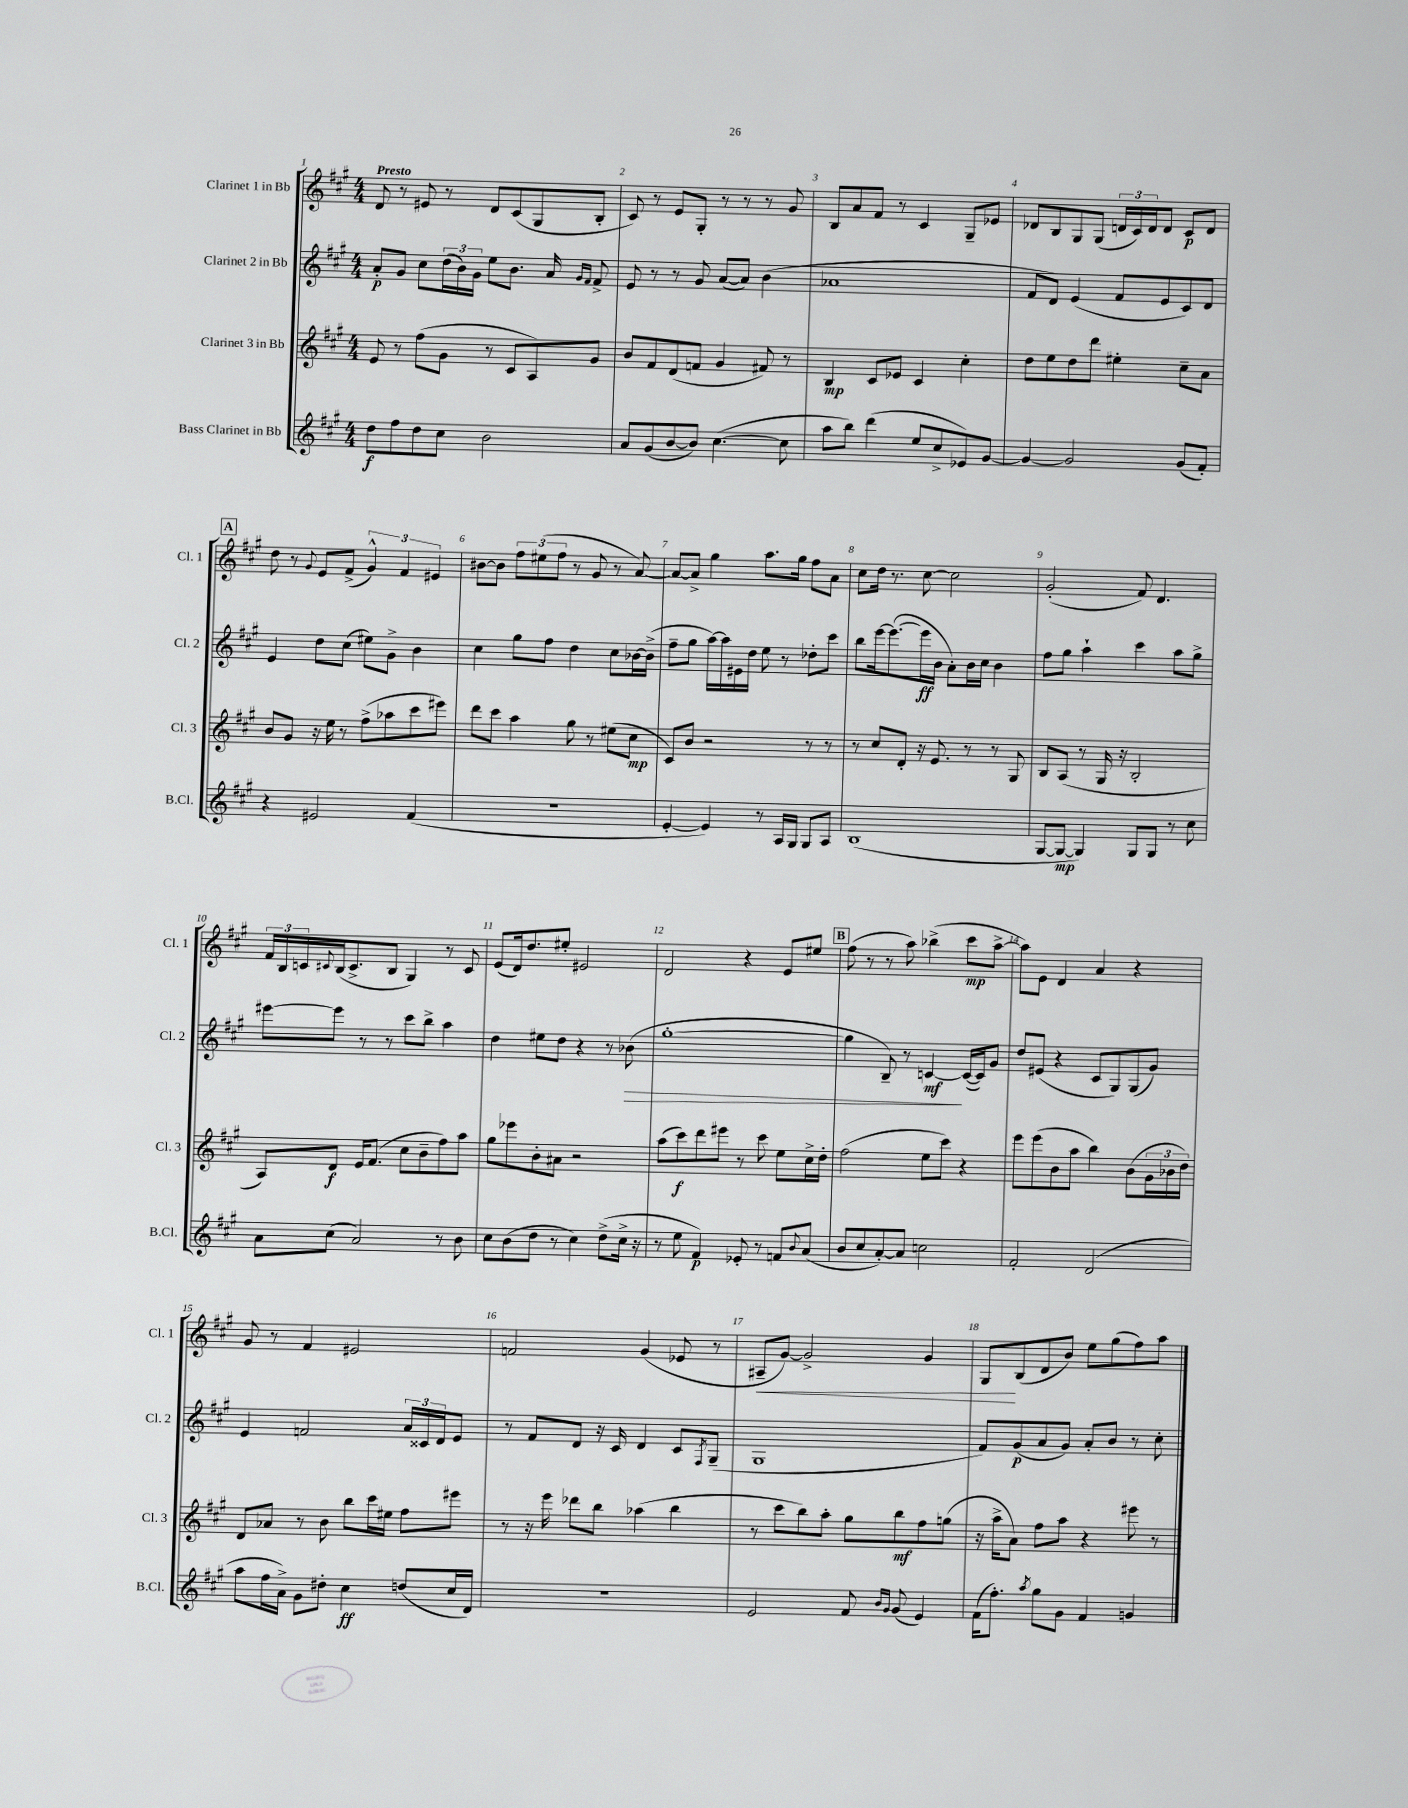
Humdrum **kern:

**kern	**kern	**kern	**kern
*staff4	*staff3	*staff2	*staff1
*clefG2	*clefG2	*clefG2	*clefG2
*k[f#c#g#]	*k[f#c#g#]	*k[f#c#g#]	*k[f#c#g#]
*M4/4	*M4/4	*M4/4	*M4/4
8dd	8e	8a'	8d
8ff#	8r	8g#	8r
8dd	(8ff#	8cc#	8e#
8cc#	8g#	(24dd	8r
.	.	24b)	.
.	.	24g#	.
2b	8r	8ee	8d
.	8c#	8.b	(8c#
.	8A)	.	8G#
.	.	16a	.
.	.	16qqg#	.
.	.	16qqf#	.
.	8g#	8f#^	8B'
=	=	=	=
8a	8b	8e	8c#)
(8g#	8f#	8r	8r
[8b	(8d	8r	8e
8b])	8f	8g#	8G#'
([4.cc#	4g#	([8a	8r
.	.	8a])	8r
.	8f#)	(4b	8r
8cc#]	8r	.	8g#
=	=	=	=
8aa	4B	1a-	8B
8bb)	.	.	8a
(4ddd	8c#	.	8f#
.	8e-	.	8r
8ee	4c#	.	4c#
8cc#^	.	.	.
8e-)	4cc#'	.	8G#~
[8g#	.	.	8e-
=	=	=	=
4g#_	8dd	8f#	8d-
.	8ee	8d)	8B
2g#]	8dd	(4e	8G#
.	8ddd	.	(8G#
.	4ee#'	8f#	24d
.	.	.	24c#)
.	.	.	24d
.	.	8e	8d
(8g#	8cc#~	8c#)	8c#
8f#')	8a	8d	8d
=	=	=	=
4r	8b	4e	8dd
.	8g#	.	8r
.	.	.	8qqg#
2e#	16r	8dd	8e
.	16ee	.	.
.	8r	(8cc#	(8f#^
.	(8ff#^	8ee#)	6g#^^)
.	8aa-	8g#^	.
.	.	.	6f#
(4f#	8ccc#	4b	.
.	.	.	6e#
.	8eee#)	.	.
=	=	=	=
1r	8ddd	4cc#	[8b#
.	8ccc#	.	8b#]
.	4aa	8gg#	12ff#
.	.	.	(12ee#
.	.	8ff#	.
.	.	.	12ff#
.	8gg#	4dd	8r
.	8r	.	8g#
.	(8ee#	8cc#	8r
.	8cc#	[16b-	[8a)
.	.	(16b-^]	.
=	=	=	=
[4e'	8c#)	8ff#~	8a_
.	8b	8gg#	8a^]
4e])	2r	[16aa)	4gg#
.	.	16aa]	.
.	.	16e#	.
.	.	16dd	.
8r	.	8ee	8.aa
16A	.	8r	.
16G#	.	.	16gg#
8G#	8r	8dd-'	8ff#
8A	8r	8ccc#	8a
=	=	=	=
(1B	8r	8bb	8cc#
.	8cc#	[16eee	16dd
.	.	(8.eee_	8.r
.	8d'	.	.
.	16r	16eee]	[8cc#
.	8.e	16b	.
.	.	8a')	2cc#]
.	8r	16b	.
.	.	16cc#	.
.	8r	4b	.
.	8G#	.	.
=	=	=	=
[8G#	8B	8ff#	(2g#'
8G#_	(8A	8gg#	.
4G#])	8r	4aa`	.
.	16G#	.	.
.	16r	.	.
8G#	2B'	4ccc#	8f#)
8G#	.	.	4.d
8r	.	8aa	.
8cc#	.	8gg#^	.
=	=	=	=
8a	8A)	[8eee#	24f#
.	.	.	24B
.	.	.	24c
.	.	.	8qqc#
(8cc#	8d	8eee#]	(16B
.	.	.	8.c#^
2a)	16e	8r	.
.	(8.f#	.	.
.	.	8r	8B
.	8cc#	8ccc#	4G#)
.	8b~	8bb^	.
8r	8ff#)	4aa	8r
8b	8aa	.	8c#
=	=	=	=
8cc#	8gg#	4dd	(8e
(8b	8eee-	.	16d)
.	.	.	8.dd
8dd	8b'	8ee#	.
8r	8a#	8dd	8ee#'
4cc#)	2r	4r	2e#
(8dd^	.	8r	.
16cc#^	.	(8b-	.
16r	.	.	.
=	=	=	=
8r	(8aa	[1gg#'	2d
8ee	8ccc#)	.	.
4f#)	8ddd	.	.
.	8eee#	.	.
8e-'	8r	.	4r
8r	8ccc#	.	.
8f	8ee	.	8e
8qqb	.	.	.
(8a	16cc#^	.	8ee#
.	16dd'	.	.
=	=	=	=
8b	(2ff#	4gg#]	(8ff#
8cc#	.	.	8r
[8a')	.	8B~)	8r
8a]	.	8r	8aa)
2cc	8ee	[4c	(4bb-^
.	8ccc#)	.	.
.	4r	(16c_	8ccc#
.	.	16c])	.
.	.	8g#	[8aa^
=	=	=	=
2f#'	8eee	8dd	8aa])
.	(8eee	(8e#	8e
.	8b	4r	4d
.	8aa	.	.
(2d	4bb)	8c#	4a
.	.	8G#)	.
.	(8b	(8G#	4r
.	24g#	8g#)	.
.	24b-	.	.
.	24dd)	.	.
=	=	=	=
8aa	8d	4e	8g#
16ff#	8a-	.	8r
16a^)	.	.	.
8g#	8r	2f	4f#
8dd#'	8b	.	.
4cc#	8bb	.	2e#
.	16ccc#	.	.
.	16ee#	.	.
(8dd	8ff#	24a	.
.	.	24c##	.
.	.	24d	.
16cc#	8eee#	8e	.
16d)	.	.	.
=	=	=	=
1r	8r	8r	2f
.	16r	8f#	.
.	16eee	.	.
.	8ddd-	8d	.
.	8bb	16r	.
.	.	16c#	.
.	(4aa-	4d	(4g#
.	4bb	8c#	8e-
.	.	8qF#	.
.	.	(8G#~	8r
=	=	=	=
2e	8r	1G#	8A#~
.	8ccc#	.	[8g#)
.	8bb)	.	2g#^]
.	8aa'	.	.
8f#	8gg#	.	.
16qqb	.	.	.
16qqg#	.	.	.
(8g#	8bb	.	.
4e)	8ff#	.	4g#
.	(8gg	.	.
=	=	=	=
(16f#	16r	8f#)	8G#
8.ff#')	16aa^	.	.
.	8a)	(8g#	(8B
8qaa	.	.	.
8gg#	8ff#	8a	8d
8g#	8aa	8g#)	8b)
4f#	4r	8a'	8ee
.	.	8b	(8gg#
4g	8eee#	8r	8ff#)
.	8r	8cc#'	8aa
==	==	==	==
*-	*-	*-	*-
